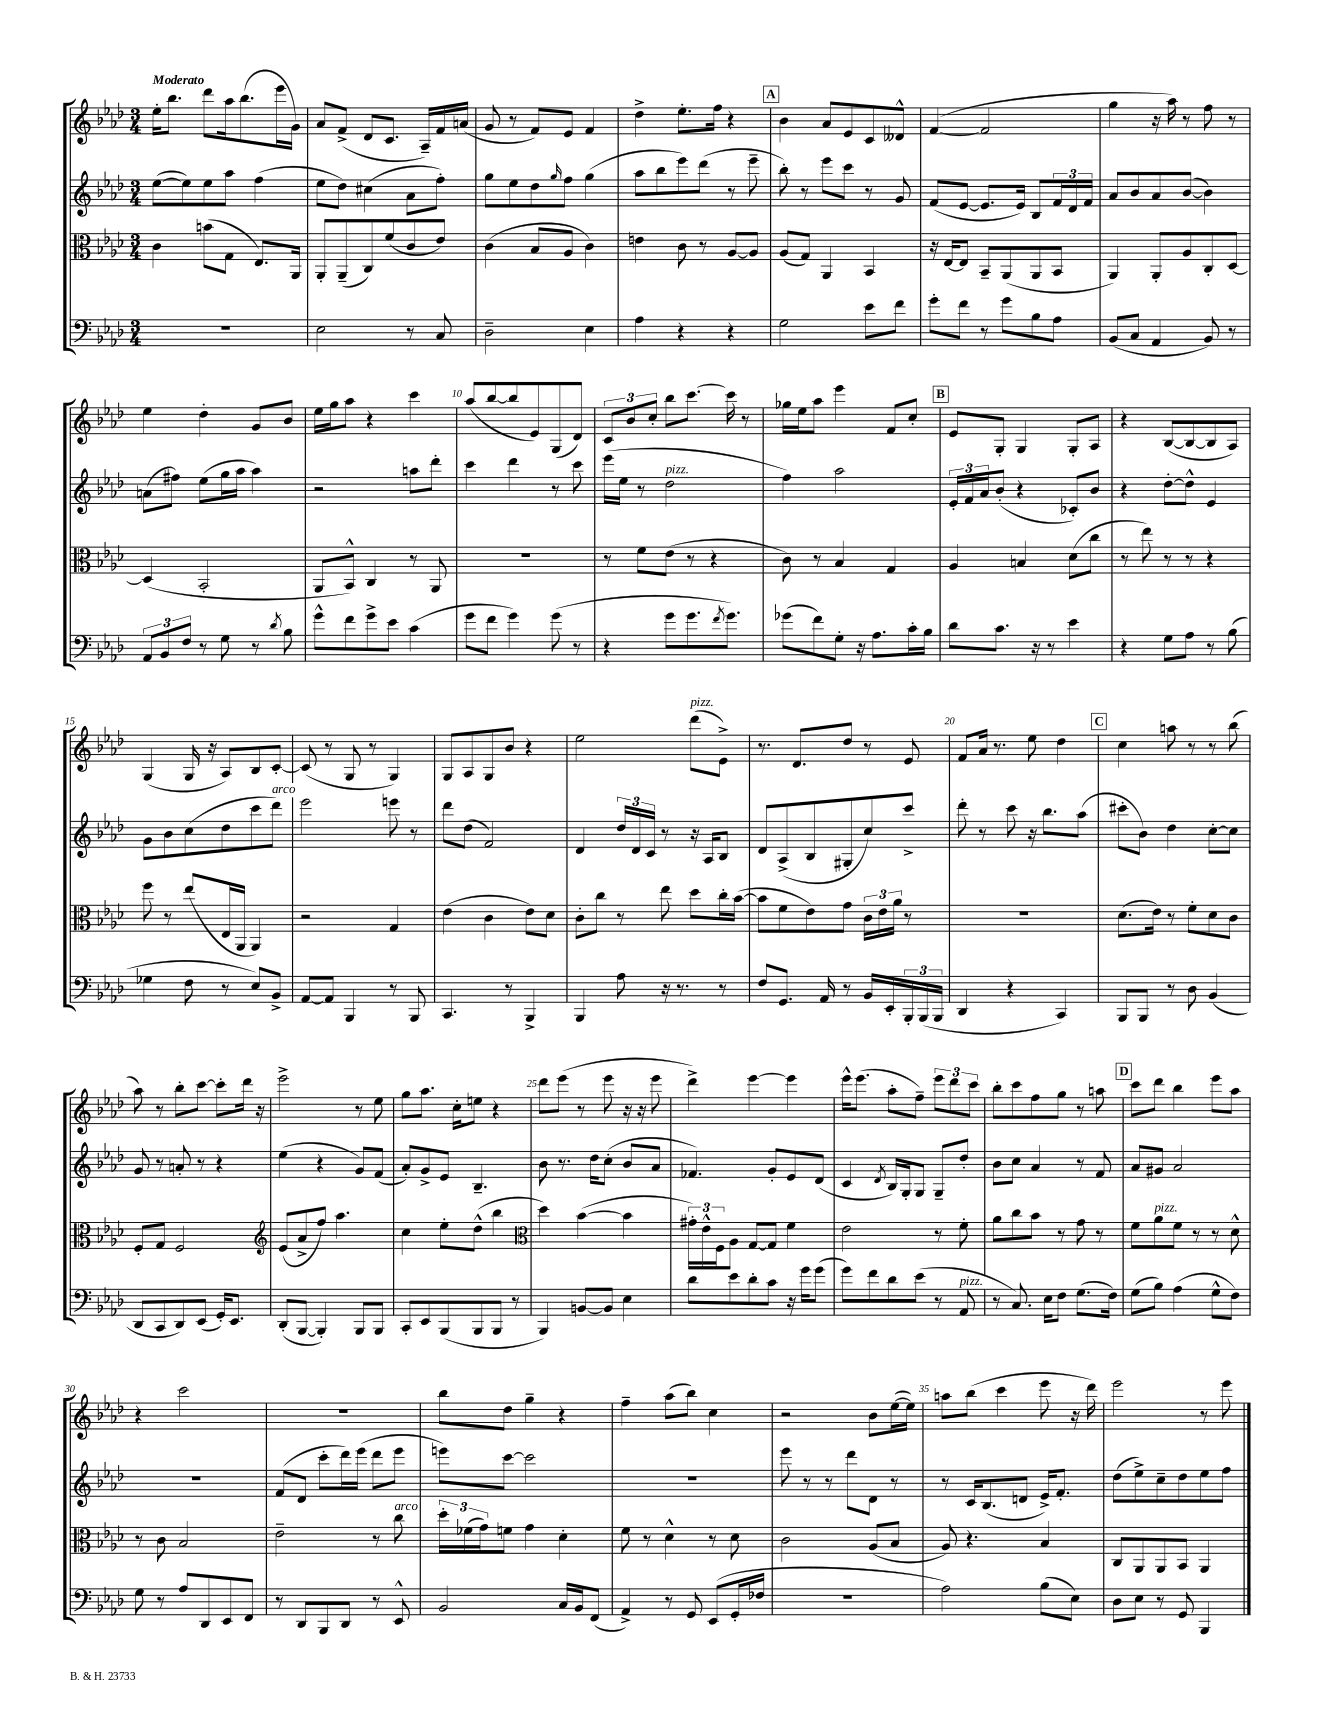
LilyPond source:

<<
\new StaffGroup <<
\new Staff = "s0" {
    \clef treble \key aes \major \numericTimeSignature \time 3/4 \tempo "Moderato"
    ees''16-. bes''8. des'''8 aes''16 bes''8.( ees'''16 g'16) |
    aes'8 f'8->( des'8 c'8. aes16--) f'16 a'16( |
    g'8 r8 f'8) ees'8 f'4 |
    des''4-> ees''8.-. f''16 r4 |
    \mark \markup { \box "A" } bes'4 aes'8 ees'8 c'8 deses'8-^ |
    f'4~( f'2 |
    g''4 r16 aes''16) r8 f''8 r8 |
    ees''4 des''4-. g'8 bes'8 |
    ees''16 g''16 aes''8 r4 c'''4 |
    aes''8( bes''8~ bes''8 ees'8) g8( des'8) |
    \tuplet 3/2 { c'8 bes'8 c''8-. } bes''8 c'''8.~ c'''16 r8 |
    ges''16 ees''16 aes''8 ees'''4 f'8 c''8-. |
    \mark \markup { \box "B" } ees'8 g8-. g4 g8-. aes8 |
    r4 bes8~( bes8~ bes8 aes8) |
    g4( g16 r16 aes8) bes8 c'8~-. |
    c'8( r8 g8 r8 g4) |
    g8 aes8 g8 bes'8 r4 |
    ees''2 des'''8^\markup { \italic "pizz." }( ees'8->) |
    r8. des'8. des''8 r8 ees'8 |
    f'8 aes'16 r8. ees''8 des''4 |
    \mark \markup { \box "C" } c''4 a''8 r8 r8 bes''8( |
    aes''8) r8 bes''8-. c'''8~ c'''8-. des'''16 r16 |
    ees'''2-> r8 ees''8 |
    g''8 aes''8. c''16-. e''8 r4 |
    des'''8 ees'''8( r8 ees'''8 r16 r16 ees'''8 |
    des'''4->) ees'''4~ ees'''4 |
    ees'''16-^ ees'''8.( aes''8-. f''8--) \tuplet 3/2 { ees'''8 des'''8 c'''8 } |
    bes''8-. c'''8 f''8 g''8 r8 a''8 |
    \mark \markup { \box "D" } c'''8 des'''8 bes''4 ees'''8 aes''8 |
    r4 c'''2 |
    R2. |
    bes''8 des''8 g''4-- r4 |
    f''4-- aes''8( bes''8) c''4 |
    r2 bes'8 ees''16~( ees''16) |
    a''8 bes''8( c'''4 ees'''8 r16 des'''16) |
    ees'''2 r8 ees'''8 \bar "|." |
}
\new Staff = "s1" {
    \clef treble \key aes \major \numericTimeSignature \time 3/4
    ees''8~( ees''8) ees''8 aes''8 f''4( |
    ees''8 des''8) cis''4( aes'8 f''8-.) |
    g''8 ees''8 des''8 \grace { g''16 } f''8 g''4( |
    aes''8 bes''8 ees'''8) des'''8( r8 ees'''8-- |
    \mark \markup { \box "A" } bes''8-.) r8 ees'''8 c'''8 r8 g'8 |
    f'8( ees'8~ ees'8. ees'16) bes8 \tuplet 3/2 { f'16 des'16 f'16 } |
    aes'8 bes'8 aes'8 bes'8~( bes'4) |
    a'8( fis''8) ees''8( g''16 aes''16 aes''4) |
    r2 a''8 des'''8-. |
    c'''4 des'''4 r8 c'''8 |
    ees'''16( ees''16 r8 des''2^\markup { \italic "pizz." } |
    f''4) aes''2 |
    \mark \markup { \box "B" } \tuplet 3/2 { ees'16-. f'16 aes'16 } bes'8-.( r4 ces'8-.) bes'8 |
    r4 des''8~-. des''8-^ ees'4 |
    g'8 bes'8 c''8( des''8 c'''8 des'''8^\markup { \italic "arco" }) |
    ees'''2 e'''8 r8 |
    des'''8 des''8( f'2) |
    des'4 \tuplet 3/2 { des''16 des'16 c'16 } r8 r16 aes16 bes8 |
    des'8 aes8->( bes8 gis8-. c''8) c'''8-> |
    des'''8-. r8 c'''8 r16 bes''8. aes''8( |
    \mark \markup { \box "C" } cis'''8-. bes'8) des''4 c''8~-. c''8 |
    g'8 r8 a'8-. r8 r4 |
    ees''4( r4 g'8) f'8( |
    aes'8-.) g'8-> ees'8 bes4.-- |
    bes'8 r8. des''16 c''8-.( bes'8 aes'8 |
    fes'4.) g'8-. ees'8 des'8( |
    c'4 \acciaccatura { des'8 } bes16) g16-. g8 g8-- des''8-. |
    bes'8 c''8 aes'4 r8 f'8 |
    \mark \markup { \box "D" } aes'8 gis'8 aes'2 |
    R2. |
    f'8( des'8 c'''8-. des'''16) ees'''16( des'''8 ees'''8 |
    e'''8) c'''8~ c'''2 |
    R2. |
    ees'''8 r8 r8 des'''8 des'8 r8 |
    r8 c'16 bes8.( d'8 ees'16->) f'8.-. |
    des''8( ees''8->) c''8-- des''8 ees''8 f''8 \bar "|." |
}
\new Staff = "s2" {
    \clef alto \key aes \major \numericTimeSignature \time 3/4
    c'4 b'8( g8 ees8.) aes,16 |
    aes,8-. aes,8--( c8) f'8( c'8 ees'8) |
    c'4( bes8 aes8 c'4) |
    e'4 c'8 r8 aes8~ aes8 |
    \mark \markup { \box "A" } aes8( g8) aes,4 bes,4 |
    r16 ees16~ ees8 bes,8-- aes,8( aes,8 bes,8 |
    aes,4) aes,8-. aes8 c8-. des8~ |
    des4( bes,2-. |
    aes,8 bes,8-^) c4 r8 aes,8 |
    R2. |
    r8 f'8 ees'8( r8 r4 |
    c'8) r8 bes4 g4 |
    \mark \markup { \box "B" } aes4 b4 des'8( c''8 |
    r8 ees''8) r8 r8 r4 |
    f''8 r8 ees''8( ees16 aes,16 aes,4) |
    r2 g4 |
    ees'4( c'4 ees'8) des'8 |
    c'8-. c''8 r8 ees''8 des''8 c''16-. bes'16~( |
    bes'8 f'8 ees'8) g'8 \tuplet 3/2 { c'16 ees'16 aes'16 } r8 |
    R2. |
    \mark \markup { \box "C" } des'8.( ees'16) r8 f'8-. des'8 c'8 |
    f8-. g8 f2 |
    \clef treble ees'8( aes'8-> f''8) aes''4. |
    c''4 ees''8-. des''8-^( bes''4 |
    \clef alto des''4) bes'4~( bes'4 |
    \tuplet 3/2 { gis'16-.) ees'16-^ f16 } aes8 g8~ g8 f'4 |
    ees'2 r8 f'8-. |
    aes'8 c''8 bes'8 r8 g'8 r8 |
    \mark \markup { \box "D" } f'8 aes'8^\markup { \italic "pizz." } f'8 r8 r8 des'8-^ |
    r8 c'8 bes2 |
    ees'2-- r8 c''8^\markup { \italic "arco" } |
    \tuplet 3/2 { des''16-. fes'16( g'16) } f'8 g'4 des'4-. |
    f'8 r8 des'4-^ r8 des'8 |
    c'2 aes8( bes8 |
    aes8) r4. bes4 |
    c8 aes,8 aes,8 bes,8 aes,4 \bar "|." |
}
\new Staff = "s3" {
    \clef bass \key aes \major \numericTimeSignature \time 3/4
    R2. |
    ees2 r8 c8 |
    des2-- ees4 |
    aes4 r4 r4 |
    \mark \markup { \box "A" } g2 ees'8 f'8 |
    g'8-. f'8 r8 g'8 bes8 aes8 |
    bes,8( c8 aes,4 bes,8) r8 |
    \tuplet 3/2 { aes,8 bes,8 f8 } r8 g8 r8 \acciaccatura { des'8 } bes8 |
    g'8-^ f'8 g'8-> ees'8 c'4( |
    g'8 f'8 g'4) g'8( r8 |
    r4 g'8 g'8. \acciaccatura { f'8 } g'8.) |
    ges'8( f'8) g8-. r16 aes8. c'16-. bes16 |
    \mark \markup { \box "B" } des'8 c'8. r16 r8 ees'4 |
    r4 g8 aes8 r8 bes8( |
    ges4 f8 r8 ees8) bes,8-> |
    aes,8~ aes,8 bes,,4 r8 bes,,8 |
    c,4. r8 bes,,4-> |
    bes,,4 aes8 r16 r8. r8 |
    f8 g,8. aes,16 r8 bes,16 ees,16-. \tuplet 3/2 { bes,,16-. bes,,16( bes,,16 } |
    des,4 r4 c,4) |
    \mark \markup { \box "C" } bes,,8 bes,,8 r8 des8 bes,4( |
    des,8 c,8 des,8) ees,8( g,16-.) ees,8. |
    des,8-.( bes,,8~ bes,,4-.) bes,,8 bes,,8 |
    c,8-. ees,8 bes,,8( bes,,8 bes,,8 r8 |
    bes,,4) b,8~ b,8 ees4 |
    des'8 ees'8 des'8-. c'8 r16 g'16 g'8( |
    g'8) f'8 des'8 ees'8( r8 aes,8^\markup { \italic "pizz." } |
    r8 c8.) ees16 f8 g8.( f16) |
    \mark \markup { \box "D" } g8( bes8) aes4( g8-^ f8) |
    g8 r8 aes8 des,8 ees,8 f,8 |
    r8 des,8 bes,,8 des,8 r8 ees,8-^ |
    bes,2 c16 bes,16 f,8( |
    aes,4->) r8 g,8 ees,8( g,16-. fes16 |
    R2. |
    aes2) bes8( ees8) |
    des8 ees8 r8 g,8 bes,,4 \bar "|." |
}
>>
>>
\layout { \context { \Score \override BarNumber.break-visibility = ##(#f #t #t) barNumberVisibility = #(every-nth-bar-number-visible 5) } }
